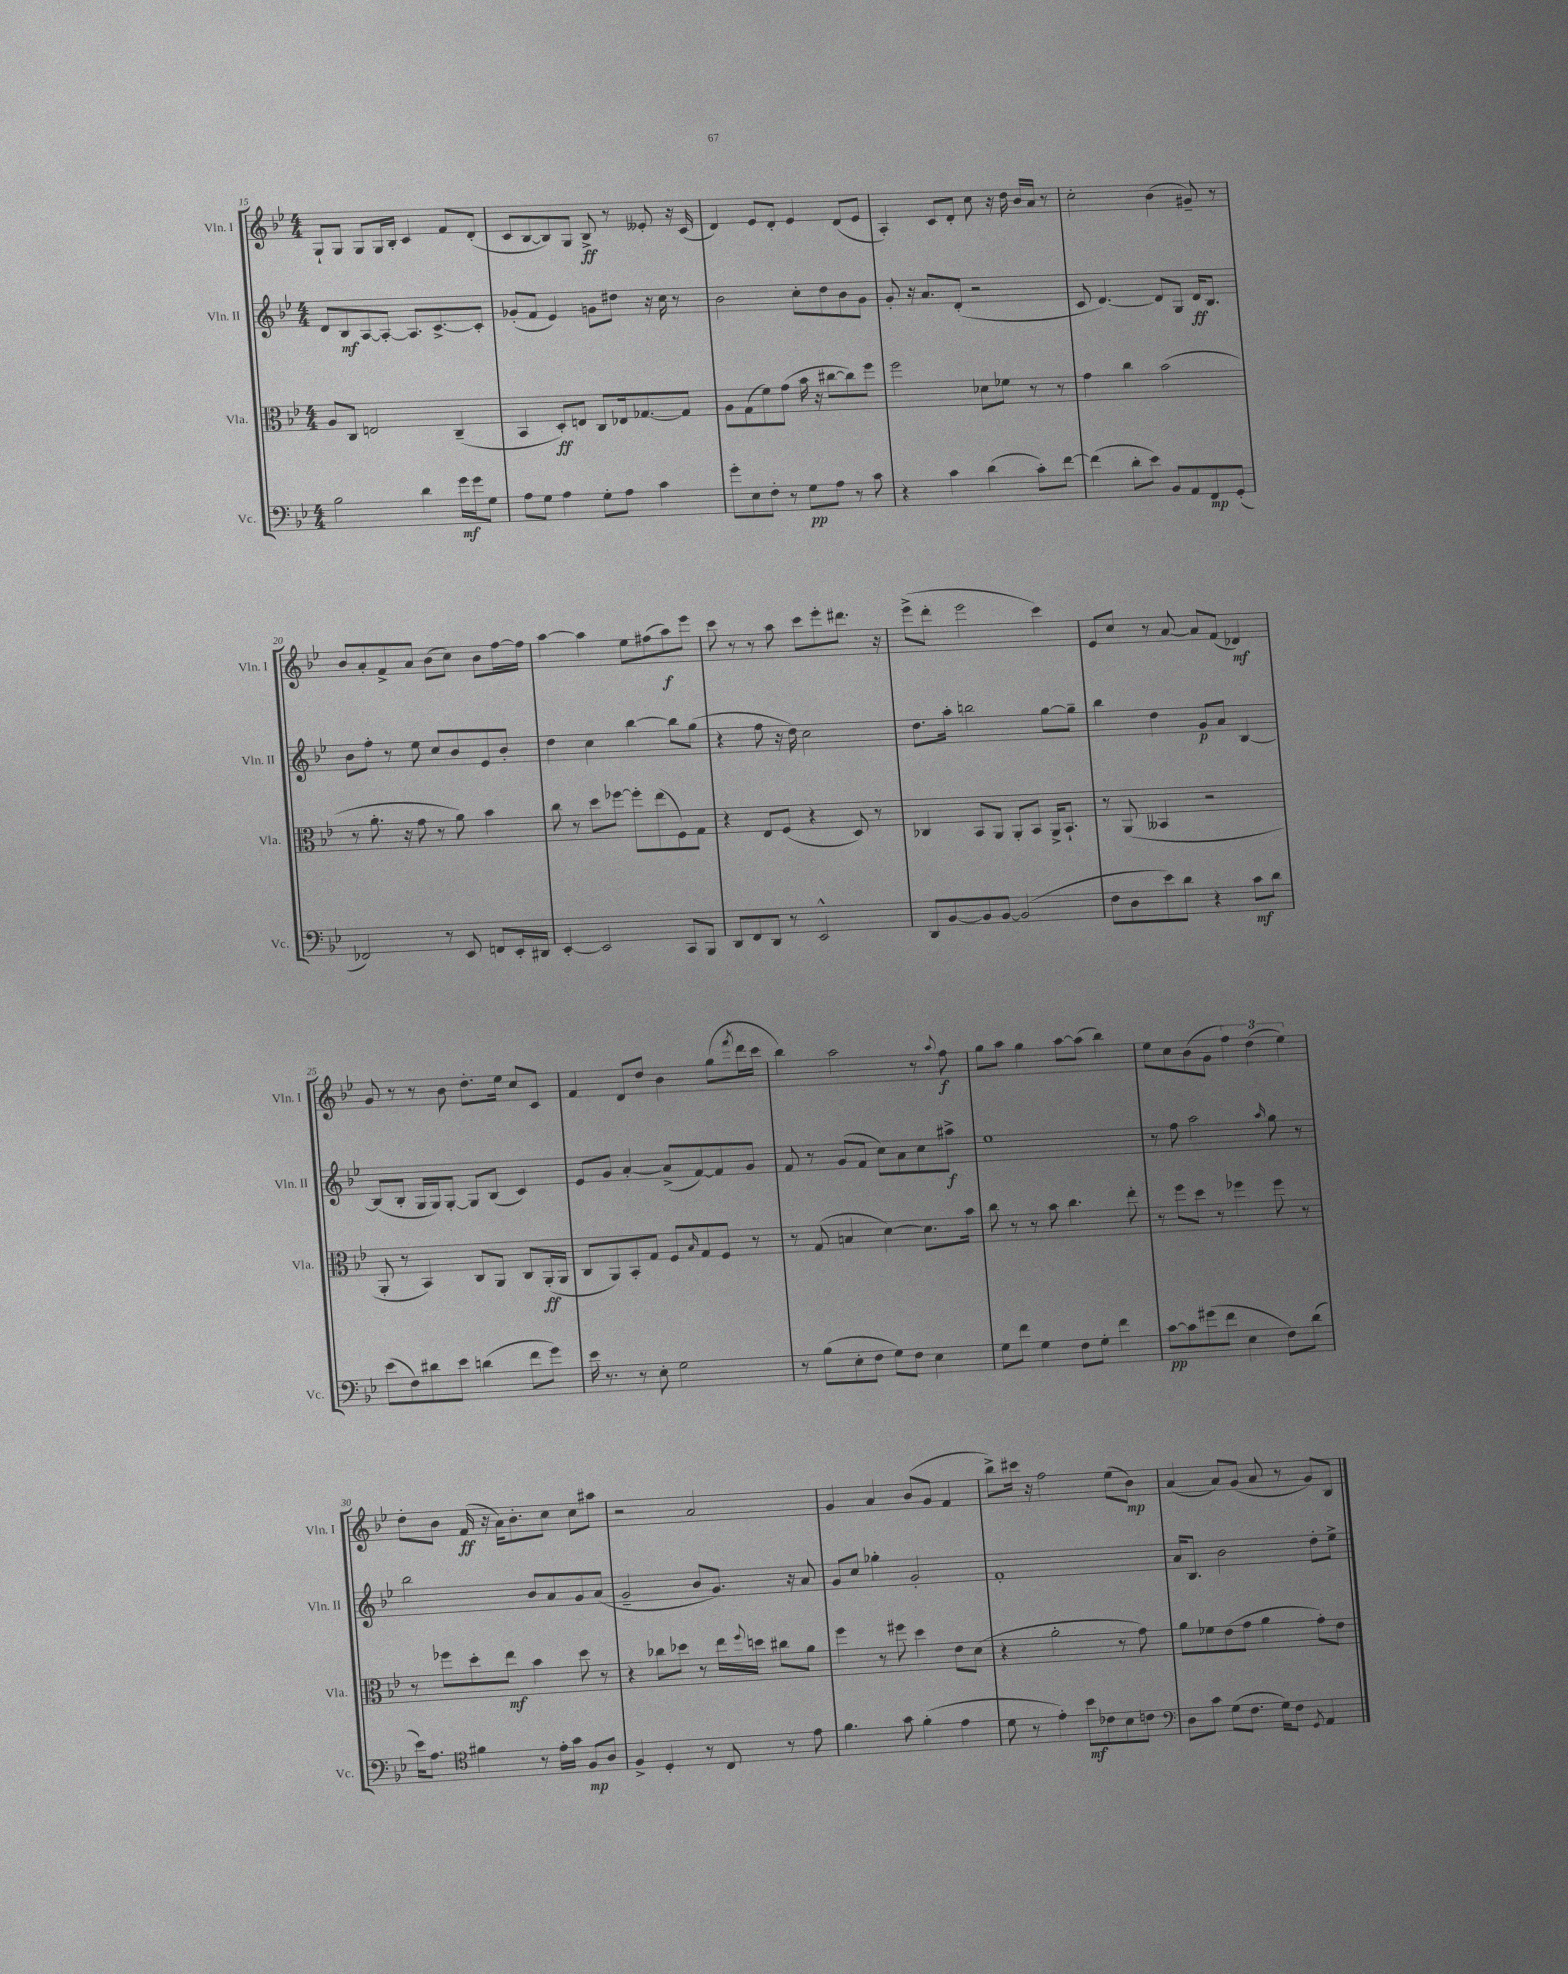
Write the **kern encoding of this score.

**kern	**dynam	**kern	**dynam	**kern	**dynam	**kern	**dynam
*part4	*part4	*part3	*part3	*part2	*part2	*part1	*part1
*staff4	*staff4	*staff3	*staff3	*staff2	*staff2	*staff1	*staff1
*I"Vc.	*	*I"Vla.	*	*I"Vln. II	*	*I"Vln. I	*
*I'Vc.	*	*I'Vla.	*	*I'Vln. II	*	*I'Vln. I	*
*clefF4	*	*clefC3	*	*clefG2	*	*clefG2	*
*k[b-e-]	*	*k[b-e-]	*	*k[b-e-]	*	*k[b-e-]	*
*M4/4	*	*M4/4	*	*M4/4	*	*M4/4	*
=15	=15	=15	=15	=15	=15	=15	=15
2B-\	.	8A/L	.	8d/L	.	8G`/L	.
.	.	8C/J	.	8B-/	mf	8G/J	.
.	.	2En/	.	[8A/	.	8G/L	.
.	.	.	.	8A'/J_	.	16G/L	.
.	.	.	.	.	.	16B-'/JJ	.
4d\	.	.	.	8.A/L]	.	4c/	.
.	.	.	.	[8.c^/	.	.	.
16g\LL	mf	(4C~/	.	.	.	8f/L	.
16g\J	.	.	.	.	.	.	.
8G\J	.	.	.	8c'/J]	.	(8d'/J	.
=16	=16	=16	=16	=16	=16	=16	=16
8A\L	.	4BB-/	.	(8g-X'/L	.	8c/L	.
8G\J	.	.	.	8f/J	.	[8B-/	.
4A\	.	8D'/L)	ff	4e-/)	.	8B-/])	.
.	.	8En/J	.	.	.	8G/J	.
8G'\L	.	8C/L	.	8gn\L	.	8B-^/	ff
8A\J	.	16E-X/k	.	8dd#X\J	.	8r	.
.	.	[8.G-X/	.	.	.	.	.
4c\	.	.	.	16r	.	8e--X'/	.
.	.	.	.	16cc\	.	.	.
.	.	8G-/J]	.	8r	.	16r	.
.	.	.	.	.	.	(16c/	.
=17	=17	=17	=17	=17	=17	=17	=17
8g'\L	.	8A\L	.	2b-\	.	4d/)	.
8E-\	.	(8G\	.	.	.	.	.
8F'\J	.	8f\)	.	.	.	8e-/L	.
8r	.	(8g\J	.	.	.	8d'/J	.
8G\L	pp	16b-\	.	8cc'\L	.	4e-/	.
.	.	16r	.	.	.	.	.
8A\J	.	[8cc#X\L	.	8dd\	.	.	.
8r	.	8cc#\])	.	8b-\	.	(8d/L	.
8c\	.	8ff\J	.	8g\J	.	8e-/J	.
=18	=18	=18	=18	=18	=18	=18	=18
4r	.	2ff\	.	8g'/	.	4A'/)	.
.	.	.	.	16r	.	.	.
.	.	.	.	8.a/L	.	.	.
4c\	.	.	.	.	.	8c/L	.
.	.	.	.	(8d'/J	.	8d'/J	.
(4d\	.	8d-X\L	.	2r	.	8cc\	.
.	.	8f-X\J	.	.	.	16r	.
.	.	.	.	.	.	16dd\	.
8c'\L)	.	8r	.	.	.	16b-/LL	.
.	.	.	.	.	.	16a/JJ	.
[8f\J	.	8r	.	.	.	8r	.
=19	=19	=19	=19	=19	=19	=19	=19
(4f\]	.	4g\	.	8c/	.	2cc'\	.
.	.	.	.	[4.d/)	.	.	.
8d'\L	.	4cc\	.	.	.	.	.
8e-\J)	.	.	.	.	.	.	.
8BB-/L	.	(2b-\	.	8d/L]	.	(4b-\	.
8AA/	.	.	.	8G/J	.	.	.
8FF/	mp	.	.	16d/KL	ff	8g#X~/)	.
.	.	.	.	8.B-/J	.	.	.
(8GG'/J	.	.	.	.	.	8r	.
!!LO:LB:g=z
=20	=20	=20	=20	=20	=20	=20	=20
2FF-X/)	.	8r	.	8b-\L	.	8b-/L	.
.	.	8.a'\	.	8ff'\J	.	8a'/	.
.	.	.	.	8r	.	8f^/	.
.	.	16r	.	.	.	.	.
.	.	8g\	.	8ee-\	.	8a/J	.
8r	.	8r	.	8cc/L	.	(8b-\L	.
8EE-/	.	8a\)	.	8b-/	.	8cc\J)	.
8FFn/L	.	4b-\	.	8e-/	.	8b-\L	.
16EE-'/L	.	.	.	8b-'/J	.	[16ff\L	.
16DD#X/JJ	.	.	.	.	.	16ff\JJ]	.
=21	=21	=21	=21	=21	=21	=21	=21
[4EE-'/	.	8cc\	.	4dd\	.	[4aa\	.
.	.	8r	.	.	.	.	.
2EE-/]	.	8dd\L	.	4cc\	.	4aa\]	.
.	.	[8ff-X\J	.	.	.	.	.
.	.	8ff-'\L]	.	[4bb-\	.	8ee-\L	.
.	.	(8ee-\	.	.	.	(8ff#X\	.
8CC/L	.	8F\)	.	8bb-\L]	.	8aa\)	f
8BBB-/J	.	8G\J	.	(8gg\J	.	8eee-\J	.
=22	=22	=22	=22	=22	=22	=22	=22
8DD/L	.	4r	.	4r	.	8ccc\	.
8FF/	.	.	.	.	.	8r	.
8DD/J	.	8E-/L	.	8ff\	.	8r	.
8r	.	(8F/J	.	16r	.	8aa\	.
.	.	.	.	16dd\)	.	.	.
2EE-^^/	.	4r	.	2cc\	.	8ccc\L	.
.	.	.	.	.	.	8eee-'\	.
.	.	8D/)	.	.	.	8.ddd#X\J	.
.	.	8r	.	.	.	.	.
.	.	.	.	.	.	16r	.
=23	=23	=23	=23	=23	=23	=23	=23
8DD/L	.	4C-X/	.	8.dd\L	.	(8eee-^\L	.
[8BB-/	.	.	.	.	.	8ddd'\J	.
.	.	.	.	16aa'\Jk	.	.	.
8BB-/]	.	8BB-/L	.	2bbn\	.	2eee-\	.
[8BB-/J	.	8AA/J	.	.	.	.	.
(2BB-/]	.	8AA'/L	.	.	.	.	.
.	.	8BB-/J	.	.	.	.	.
.	.	16AA^/KL	.	[8gg\L	.	4ccc\)	.
.	.	8.BB-`/J	.	.	.	.	.
.	.	.	.	8gg~\J]	.	.	.
=24	=24	=24	=24	=24	=24	=24	=24
8F\L	.	8r	.	4bb-\	.	8e-/L	.
8D\	.	(8AA/	.	.	.	8cc/J	.
8e-\)	.	4BB--X/	.	4dd\	.	8r	.
8d\J	.	.	.	.	.	[8a/	.
4r	.	2r	.	8g/L	p	8a/L]	.
.	.	.	.	8a/J	.	(8f/J	.
8c\L	mf	.	.	[4B-/	.	4d-X/)	mf
8d\J	.	.	.	.	.	.	.
!!LO:LB:g=z
=25	=25	=25	=25	=25	=25	=25	=25
(8e-\L	.	8AA'/	.	(8B-/L]	.	8g/	.
8F\)	.	8r	.	8B-'/J	.	8r	.
8d#X\	.	4BB-/)	.	16G/LL	.	8r	.
.	.	.	.	16G/J)	.	.	.
8e-\J	.	.	.	[8G'/J	.	8b-\	.
(4dn\	.	8C/L	.	8G/L]	.	8.dd'\L	.
.	.	8AA/J	.	(8B-/J	.	.	.
.	.	.	.	.	.	16ee-\Jk	.
8f\L	.	8C/L	.	4c/)	.	8cc/L	.
8g\J)	.	(16AA'/L	ff	.	.	8c/J	.
.	.	16AA/JJ	.	.	.	.	.
=26	=26	=26	=26	=26	=26	=26	=26
16e-\	.	8C/L	.	8e-/L	.	4f/	.
8.r	.	.	.	.	.	.	.
.	.	8AA/)	.	8g/J	.	.	.
8r	.	8BB-'/	.	[4a'/	.	8d/L	.
8E-'\	.	8G/J	.	.	.	8dd/J	.
2G\	.	8F/L	.	(8a^/L]	.	4b-\	.
.	.	16qqB-/	.	.	.	.	.
.	.	8G/	.	[8f/)	.	.	.
.	.	8F/J	.	8f/]	.	(8gg\L	.
.	.	.	.	.	.	8qfff/	.
.	.	8r	.	8g/J	.	16ddd\L	.
.	.	.	.	.	.	16ccc\JJ	.
=27	=27	=27	=27	=27	=27	=27	=27
8r	.	8r	.	8f/	.	4bb-\)	.
(8B-\L	.	(8G/	.	8r	.	.	.
8E-'\	.	4Bn/	.	(8g/L	.	2aa\	.
8F\J	.	.	.	8f/J	.	.	.
8G\L)	.	[4d\)	.	8cc\L)	.	.	.
8F\J	.	.	.	8a\	.	.	.
4E-\	.	8.d\L]	.	8cc\	.	8r	.
.	.	.	.	.	.	8qqaa/	.
.	.	.	.	8aa#X^\J	f	8ff\	f
.	.	16b-\Jk	.	.	.	.	.
=28	=28	=28	=28	=28	=28	=28	=28
8G\L	.	8cc\	.	1ee-	.	8gg\L	.
8f\J	.	8r	.	.	.	8aa\J	.
4G\	.	8r	.	.	.	4gg\	.
.	.	8b-\	.	.	.	.	.
8F\L	.	4.cc\	.	.	.	[8aa\L	.
8G'\J	.	.	.	.	.	(8aa\J]	.
4f\	.	.	.	.	.	4bb-\)	.
.	.	8ee-'\	.	.	.	.	.
=29	=29	=29	=29	=29	=29	=29	=29
[8c\L	pp	8r	.	8r	.	8ee-\L	.
8c\]	.	8ff\L	.	8ff\	.	8cc\	.
(8g#X\	.	8dd\J	.	2aa\	.	(8b-\	.
8f\J	.	8r	.	.	.	8g\J	.
4E-\	.	4ff-X\	.	.	.	6ff\)	.
.	.	.	.	.	.	(6dd\	.
.	.	.	.	16qqaa/	.	.	.
8F\L)	.	8ff-\	.	8gg\	.	.	.
.	.	.	.	.	.	6ee-\)	.
(8d\J	.	8r	.	8r	.	.	.
!!LO:LB:g=z
=30	=30	=30	=30	=30	=30	=30	=30
16e-\KL)	.	8r	.	2bb-\	.	8dd'\L	.
8.A\J	.	.	.	.	.	.	.
.	.	8ff-X\L	.	.	.	8b-\J	.
*clefC4	*	*	*	*	*	*	*
4f#X\	.	8dd'\	.	.	.	(16f/	ff
.	.	.	.	.	.	16r	.
.	.	8ee-\J	mf	.	.	16a\KL)	.
.	.	.	.	.	.	8.b-'\	.
8r	.	4b-\	.	8b-/L	.	.	.
16e-'\LL	.	.	.	8a/	.	8cc\J	.
16g\JJ	.	.	.	.	.	.	.
8F/L	mp	8dd\	.	8g/	.	8cc\L	.
8A/J	.	8r	.	(8a/J	.	8aa#X\J	.
=31	=31	=31	=31	=31	=31	=31	=31
4F^/	.	4r	.	2g~/	.	2r	.
4D'/	.	8cc-X\L	.	.	.	.	.
.	.	8dd-X\J	.	.	.	.	.
8r	.	8r	.	8b-/L	.	2a/	.
8C/	.	16ee-\LL	.	8.g/J)	.	.	.
.	.	8qqff/	.	.	.	.	.
.	.	16ddn\JJ	.	.	.	.	.
8r	.	8cc#X\L	.	.	.	.	.
.	.	.	.	16r	.	.	.
8e-\	.	8a\J	.	8a/	.	.	.
=32	=32	=32	=32	=32	=32	=32	=32
4.f\	.	4ff\	.	8g/L	.	4g/	.
.	.	.	.	8cc/J	.	.	.
.	.	8r	.	4gg-X'\	.	4a/	.
8g\	.	8ff#X\	.	.	.	.	.
(4f'\	.	4dd\	.	2g'/	.	(8b-/L	.
.	.	.	.	.	.	8g/J	.
4e-\	.	8e-\L	.	.	.	4f/	.
.	.	(8d\J	.	.	.	.	.
=33	=33	=33	=33	=33	=33	=33	=33
8d\	.	4r	.	1f'	.	8bb-^\L)	.
8r	.	.	.	.	.	16ccc#X\Jk	.
.	.	.	.	.	.	16r	.
4e-'\)	.	2a'\	.	.	.	2ff\	.
8b-\L	mf	.	.	.	.	.	.
8c-X\	.	.	.	.	.	.	.
8B-\	.	8r	.	.	.	(8ee-\L	.
8cn\J	.	8g\)	.	.	.	8b-\J)	mp
=34	=34	=34	=34	=34	=34	=34	=34
*clefF4	*	*	*	*	*	*	*
8D\L	.	8a\L	.	16a/KL	.	(4a/	.
.	.	.	.	8.B-/J	.	.	.
8c\J	.	8f-X\	.	.	.	.	.
(8G\L	.	(8e-\	.	2b-\	.	8a/L)	.
8.F\J	.	8g\J	.	.	.	(8g/J	.
.	.	4a\	.	.	.	8a/	.
16G\KL)	.	.	.	.	.	.	.
8F\J	.	.	.	.	.	8r	.
8qGG/	.	.	.	.	.	.	.
4AA/	.	8g'\L)	.	8dd'\L	.	8g/L)	.
.	.	8e-\J	.	8ee-^\J	.	8B-/J	.
==	==	==	==	==	==	==	==
*-	*-	*-	*-	*-	*-	*-	*-
